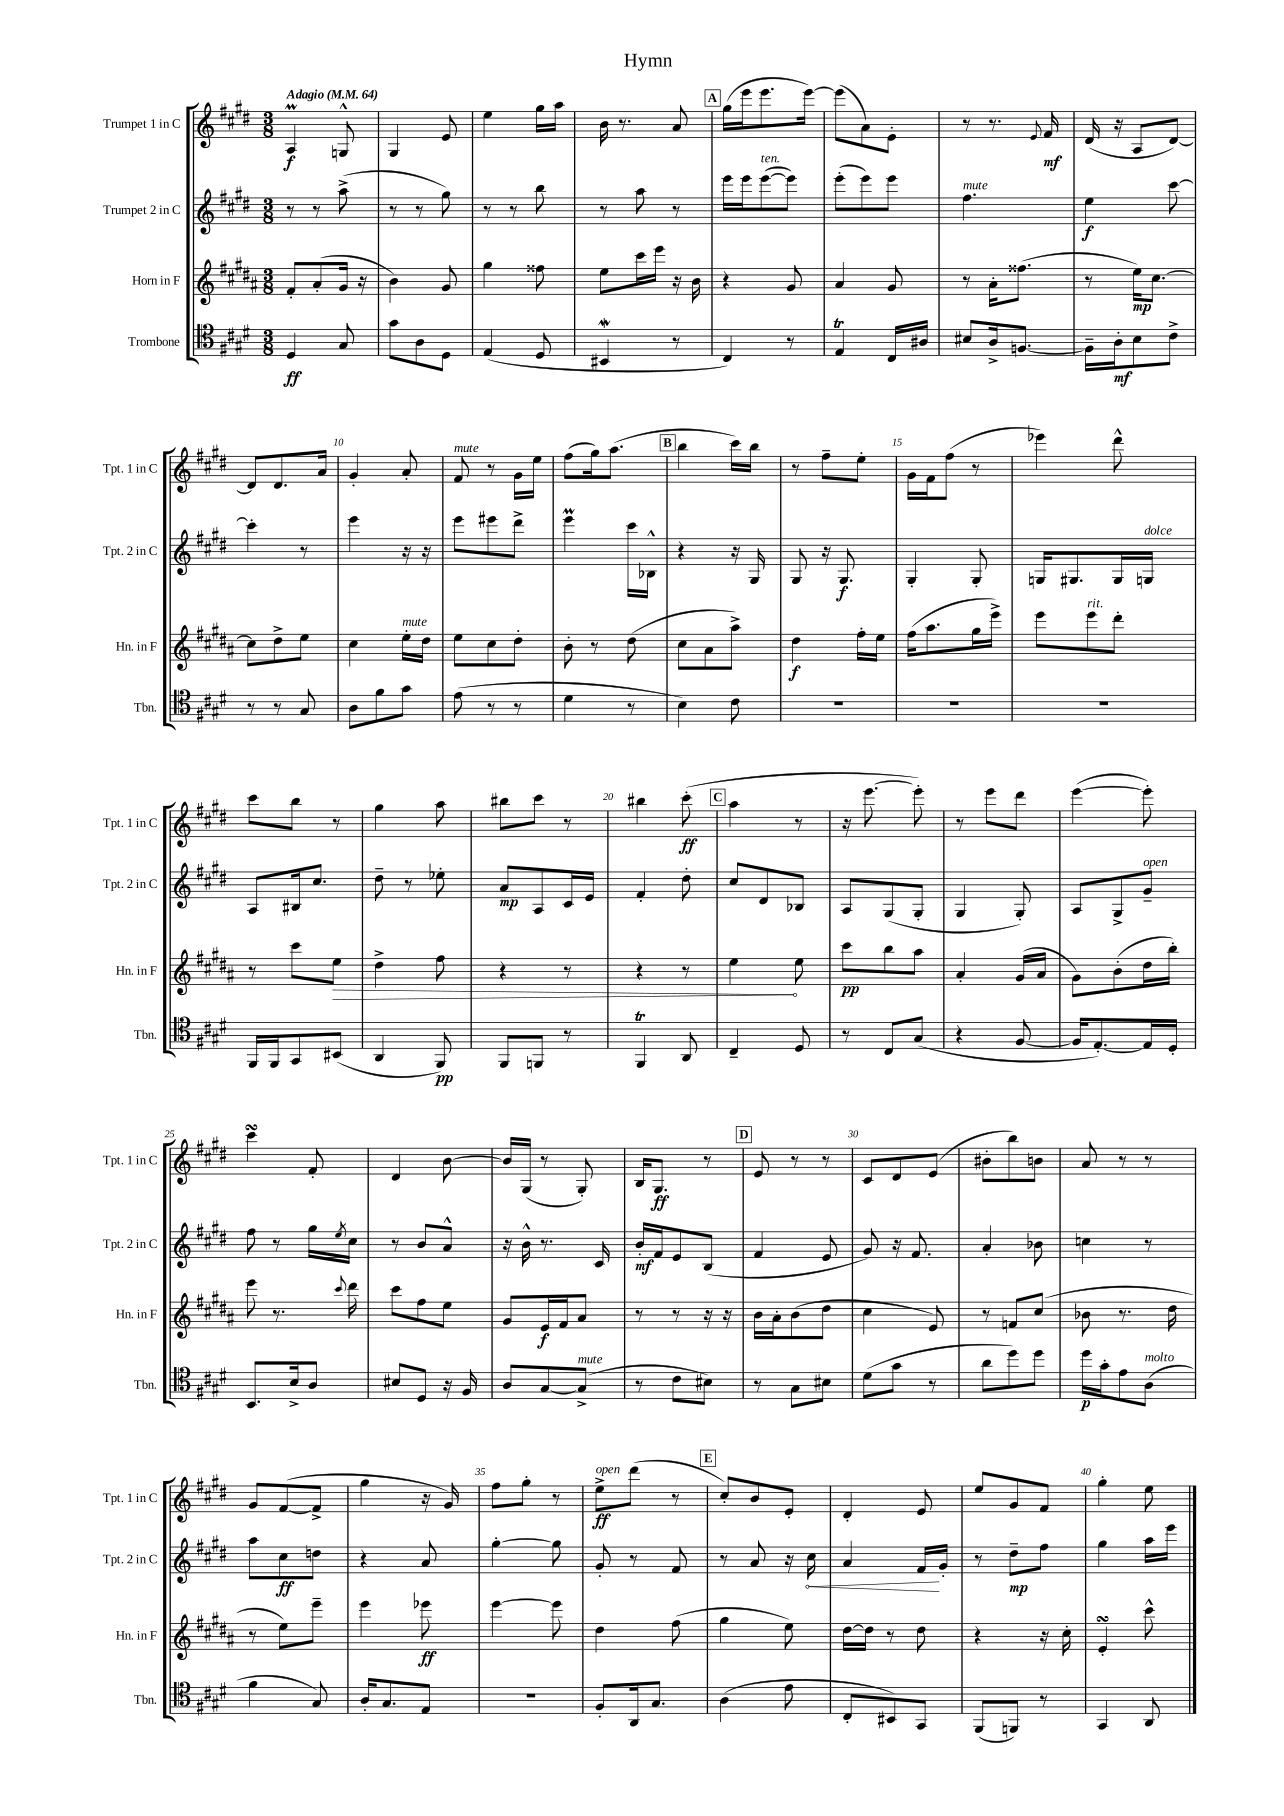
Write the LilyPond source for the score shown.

\header { title = "Hymn" }
<<
\new StaffGroup <<
\new Staff = "s0" \with { instrumentName = "Trumpet 1 in C" shortInstrumentName = "Tpt. 1 in C" } {
    \clef treble \key e \major \numericTimeSignature \time 3/8 \tempo "Adagio" 4 = 64
    a4\prall\f g8-^ |
    gis4 e'8 |
    e''4 gis''16 a''16 |
    b'16 r8. a'8 |
    \mark \markup { \box "A" } gis''16( e'''16 e'''8. e'''16~) |
    e'''8( a'8) e'8-. |
    r8 r8. \appoggiatura { e'8 } fis'16\mf |
    dis'16( r16 a8 dis'8~) |
    dis'8 dis'8. a'16 |
    gis'4-. a'8-. |
    fis'8^\markup { \italic "mute" } r8 gis'16 e''16 |
    fis''8( gis''16) a''8.( |
    \mark \markup { \box "B" } b''4 cis'''16) b''16 |
    r8 fis''8-- e''8-. |
    gis'16 fis'16 fis''8( r8 |
    ees'''4) dis'''8-^ |
    cis'''8 b''8 r8 |
    gis''4 a''8 |
    bis''8 cis'''8 r8 |
    bis''4 cis'''8-.\ff( |
    \mark \markup { \box "C" } a''4 r8 |
    r16 e'''8.~ e'''8-.) |
    r8 e'''8 dis'''8 |
    e'''4~( e'''8-.) |
    cis'''4\turn fis'8-. |
    dis'4 b'8~ |
    b'16 gis16( r8 gis8-.) |
    b16 gis8.\ff r8 |
    \mark \markup { \box "D" } e'8 r8 r8 |
    cis'8 dis'8 e'8( |
    bis'8-. b''8) b'8 |
    a'8 r8 r8 |
    gis'8 fis'8~( fis'8-> |
    gis''4 r16 gis'16) |
    fis''8 gis''8-. r8 |
    e''8->\ff^\markup { \italic "open" } dis'''8( r8 |
    \mark \markup { \box "E" } cis''8-.) b'8 e'8-. |
    dis'4-. e'8 |
    e''8 gis'8 fis'8 |
    gis''4-. e''8 \bar "|." |
}
\new Staff = "s1" \with { instrumentName = "Trumpet 2 in C" shortInstrumentName = "Tpt. 2 in C" } {
    \clef treble \key e \major \numericTimeSignature \time 3/8
    r8 r8 a''8->( |
    r8 r8 gis''8) |
    r8 r8 b''8 |
    r8 a''8 r8 |
    \mark \markup { \box "A" } e'''16 e'''16 e'''8~^\markup { \italic "ten." }( e'''8) |
    e'''8-.( e'''8) e'''8 |
    fis''4.^\markup { \italic "mute" } |
    e''4\f cis'''8~ |
    cis'''4-. r8 |
    e'''4 r16 r16 |
    e'''8 eis'''8 dis'''8-> |
    e'''4\prall cis'''16 bes16-^ |
    \mark \markup { \box "B" } r4 r16 gis16 |
    gis8 r16 gis8.\f |
    gis4-. gis8-. |
    g16 gis8. gis16 g16^\markup { \italic "dolce" } |
    a8 bis16 cis''8. |
    dis''8-- r8 ees''8-. |
    a'8\mp a8 cis'16 e'16 |
    fis'4-. dis''8-. |
    \mark \markup { \box "C" } cis''8 dis'8 bes8 |
    a8 gis8( gis8-. |
    gis4 gis8-.) |
    a8 gis8-> gis'8--^\markup { \italic "open" } |
    fis''8 r8 gis''16 \acciaccatura { e''8 } cis''16 |
    r8 b'8 a'8-^ |
    r16 b'16-^ r8. cis'16 |
    b'16-.\mf fis'16 e'8 b8( |
    \mark \markup { \box "D" } fis'4 e'8 |
    gis'8) r16 fis'8. |
    a'4-. bes'8 |
    c''4 r8 |
    a''8 cis''8\ff d''8 |
    r4 a'8 |
    gis''4~-. gis''8 |
    gis'8-. r8 fis'8 |
    \mark \markup { \box "E" } r8 a'8 r16 \once \override Hairpin.circled-tip = ##t cis''16\< |
    a'4 fis'16\! gis'16-. |
    r8 dis''8--\mp fis''8 |
    gis''4 a''16 e'''16 \bar "|." |
}
\new Staff = "s2" \with { instrumentName = "Horn in F" shortInstrumentName = "Hn. in F" } {
    \clef treble \key b \major \numericTimeSignature \time 3/8
    fis'8-. ais'8-.( gis'16 r16 |
    b'4) gis'8 |
    gis''4 fisis''8 |
    e''8 cis'''16 e'''16 r16 b'16 |
    \mark \markup { \box "A" } r4 gis'8 |
    ais'4 gis'8 |
    r8 ais'16-. fisis''8.( |
    r8 e''16\mp) cis''8.~ |
    cis''8 dis''8-> e''8 |
    cis''4 e''16-.^\markup { \italic "mute" } dis''16 |
    e''8 cis''8 dis''8-. |
    b'8-. r8 dis''8( |
    \mark \markup { \box "B" } cis''8 ais'8 ais''8->) |
    dis''4\f fis''16-. e''16 |
    fis''16( ais''8. gis''16 e'''16->) |
    e'''8 e'''8^\markup { \italic "rit." } dis'''8-. |
    r8 cis'''8 \once \override Hairpin.circled-tip = ##t e''8\> |
    dis''4-> fis''8 |
    r4 r8 |
    r4 r8 |
    \mark \markup { \box "C" } e''4\! e''8 |
    cis'''8\pp b''8 ais''8 |
    ais'4-. gis'16( ais'16 |
    gis'8) b'8-.( dis''16 b''16-.) |
    e'''8 r8. \appoggiatura { cis'''8 } dis'''16 |
    cis'''8 fis''8 e''8 |
    gis'8 e'16\f fis'16 ais'8 |
    r8 r8 r16 r16 |
    \mark \markup { \box "D" } b'16 ais'16-. b'8( dis''8 |
    cis''4 e'8) |
    r8 f'8 cis''8( |
    bes'8 r8. dis''16 |
    r8 e''8) e'''8-- |
    e'''4 ees'''8\ff |
    e'''4~ e'''8 |
    dis''4 fis''8( |
    \mark \markup { \box "E" } gis''4 e''8) |
    dis''16~ dis''16 r8 dis''8 |
    r4 r16 cis''16-. |
    e'4-.\turn cis'''8-^ \bar "|." |
}
\new Staff = "s3" \with { instrumentName = "Trombone" shortInstrumentName = "Tbn." } {
    \clef tenor \key e \major \numericTimeSignature \time 3/8
    dis4\ff gis8 |
    gis'8 a8 dis8 |
    e4( dis8 |
    bis,4\mordent r8 |
    \mark \markup { \box "A" } cis4) r8 |
    e4\trill cis16 ais16 |
    bis8 a16-> f8.~ |
    f16-- a16-.\mf b8 cis'8-> |
    r8 r8 gis8 |
    a8 fis'8 gis'8 |
    e'8( r8 r8 |
    dis'4 r8 |
    \mark \markup { \box "B" } b4) cis'8 |
    R4. |
    R4. |
    R4. |
    fis,16 fis,16 gis,8 bis,8( |
    a,4 fis,8\pp) |
    fis,8 f,8 r8 |
    fis,4\trill a,8 |
    \mark \markup { \box "C" } cis4-- dis8 |
    r8 cis8 gis8( |
    r4 fis8~ |
    fis16 e8.~-.) e16 dis16-. |
    b,8. b16-> a8 |
    bis8 dis8 r16 fis16 |
    a8 gis8~ gis8->^\markup { \italic "mute" }( |
    r8 cis'8 bis8) |
    \mark \markup { \box "D" } r8 gis8 bis8 |
    dis'8( gis'8 r8 |
    a'8 dis''8) dis''8 |
    dis''16\p gis'16-. e'8 a8^\markup { \italic "molto" }( |
    fis'4 gis8) |
    a16-. gis8. e8 |
    R4. |
    fis8-. a,16 gis8. |
    \mark \markup { \box "E" } a4( e'8 |
    cis8-. bis,8) gis,8 |
    fis,8( f,8) r8 |
    gis,4 a,8 \bar "|." |
}
>>
>>
\layout { \context { \Score \override BarNumber.break-visibility = ##(#f #t #t) barNumberVisibility = #(every-nth-bar-number-visible 5) } }
